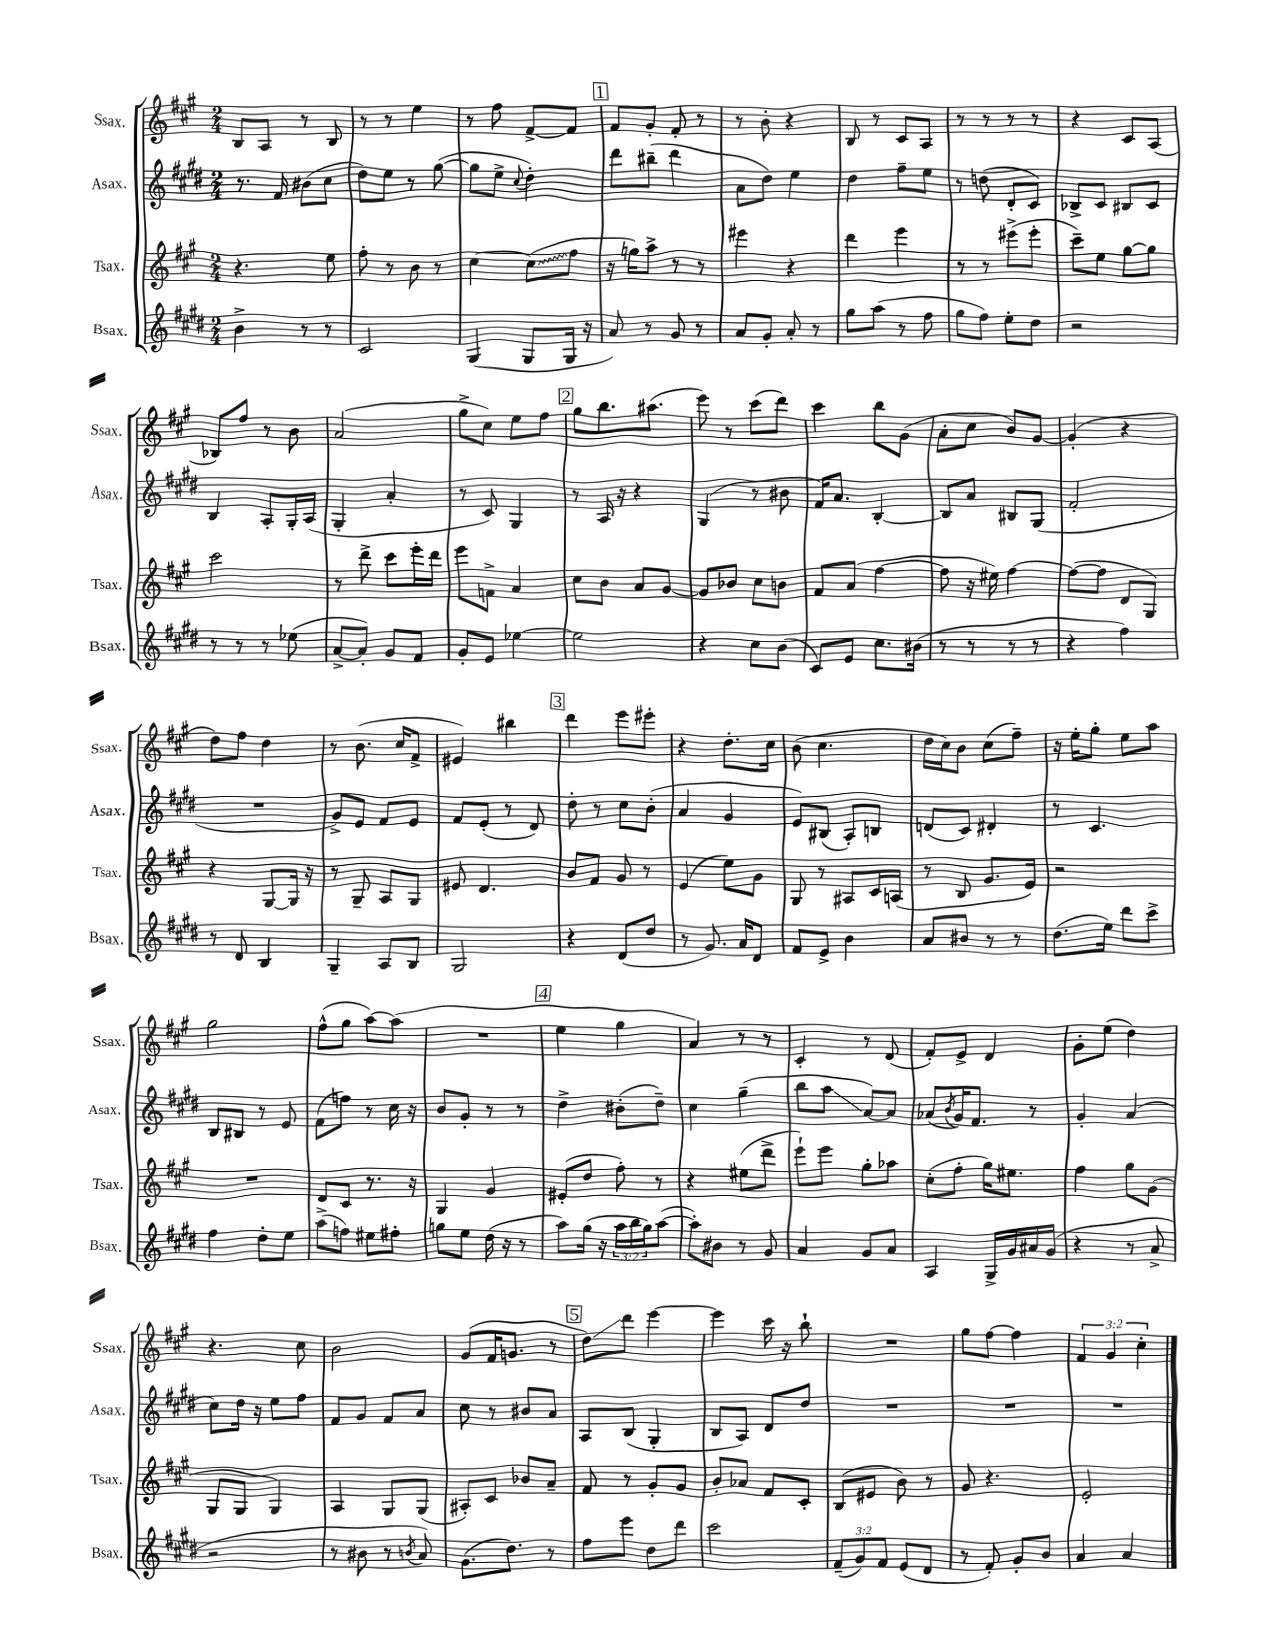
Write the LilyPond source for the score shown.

<<
\new StaffGroup <<
\new Staff = "s0" \with { instrumentName = "Ssax." shortInstrumentName = "Ssax." } {
    \clef treble \key a \major \numericTimeSignature \time 2/4 \override Staff.TupletNumber.text = #tuplet-number::calc-fraction-text
    b8 a8 r8 b8 |
    r8 r8 e''4 |
    r8 fis''8 fis'8~-> fis'8 |
    \mark \markup { \box "1" } fis'8 gis'8-. fis'8-. r8 |
    r8 b'8-. r4 |
    b8 r8 cis'8 a8 |
    r8 r8 r8 r8 |
    r4 cis'8 a8( |
    bes8) fis''8 r8 b'8 |
    a'2( |
    gis''8-> cis''8) e''8 fis''8 |
    \mark \markup { \box "2" } gis''8 b''8. ais''8.( |
    e'''8) r8 cis'''8( d'''8) |
    cis'''4 b''8 gis'8( |
    a'8-. cis''8 b'8) gis'8~ |
    gis'4-.( r4 |
    d''8) fis''8 d''4 |
    r8 b'8.( cis''16 fis'8-> |
    eis'4) bis''4 |
    \mark \markup { \box "3" } d'''4 e'''8 eis'''8-. |
    r4 d''8.-. cis''16 |
    b'8( cis''4. |
    d''16 cis''16) b'8 cis''8( fis''8--) |
    r16 e''16-. gis''8-. e''8 a''8 |
    gis''2 |
    fis''8-^( gis''8 a''8~) a''8( |
    R2 |
    \mark \markup { \box "4" } e''4 gis''4 |
    a'4) r8 r8 |
    cis'4-. r8 d'8( |
    fis'8-.) e'8-> d'4 |
    gis'8-. e''8( d''4) |
    r4. cis''8 |
    b'2 |
    gis'8( fis'16 g'8. r8 |
    \mark \markup { \box "5" } d''8\glissando) d'''8 e'''4~ |
    e'''4 cis'''16 r16 b''8-! |
    R2 |
    gis''8 fis''8~ fis''4 |
    \tuplet 3/2 { fis'4 gis'4 cis''4-. } \bar "|." |
}
\new Staff = "s1" \with { instrumentName = "Asax." shortInstrumentName = "Asax." } {
    \clef treble \key e \major \numericTimeSignature \time 2/4
    r8. fis'16 bis'8( cis''8 |
    dis''8) e''8 r8 gis''8~( |
    gis''8 e''8-> \appoggiatura { cis''8 } dis''4-.) |
    \mark \markup { \box "1" } dis'''8 bis''8--( dis'''4 |
    a'8 dis''8) e''4 |
    dis''4 fis''8-- e''8 |
    r8 d''8( dis'8-. cis'8) |
    bes8-> cis'8 bis8 cis'8 |
    b4 a8-. gis16-. a16( |
    gis4-. a'4-. |
    r8 cis'8) gis4 |
    \mark \markup { \box "2" } r8 a16 r16 r4 |
    gis4( r8 bis'8 |
    fis'16) a'8. b4~-. |
    b8 a'8 bis8 gis8( |
    fis'2-. |
    R2 |
    gis'8->) e'8 fis'8 e'8 |
    fis'8 e'8-.( r8 dis'8) |
    \mark \markup { \box "3" } dis''8-. r8 cis''8 b'8-.( |
    a'4 gis'4 |
    e'8) bis8( a8-.) b8 |
    d'8( cis'8) dis'4-. |
    r8 cis'4. |
    b8 bis8 r8 e'8 |
    fis'8( f''8) r8 cis''16 r16 |
    b'8 gis'8-. r8 r8 |
    \mark \markup { \box "4" } dis''4-> bis'8-.( dis''8--) |
    cis''4 gis''4--( |
    b''8 a''8\glissando a'8~) a'8 |
    aes'8( \acciaccatura { b'8 } gis'16) fis'8. r8 |
    gis'4-. a'4( |
    cis''8) dis''16 r16 e''8 fis''8 |
    fis'8 gis'8 fis'8 a'8 |
    cis''8 r8 bis'8 a'8 |
    \mark \markup { \box "5" } a8 b8( gis4-. |
    b8 a8) dis'8 dis''8 |
    R2 |
    R2 |
    R2 \bar "|." |
}
\new Staff = "s2" \with { instrumentName = "Tsax." shortInstrumentName = "Tsax." } {
    \clef treble \key a \major \numericTimeSignature \time 2/4
    r4. e''8 |
    fis''8-. r8 b'8 r8 |
    cis''4~ \once \override Glissando.style = #'zigzag cis''8\glissando( fis''8 |
    \mark \markup { \box "1" } r16 g''16) a''8-> r8 r8 |
    eis'''4 r4 |
    d'''4 e'''4 |
    r8 r8 eis'''8->( eis'''8-. |
    cis'''8--) e''8 gis''8~ gis''8 |
    cis'''2 |
    r8 d'''8-> cis'''8 e'''16-. d'''16 |
    e'''8 f'8-> a'4 |
    \mark \markup { \box "2" } cis''8 b'8 a'8 gis'8~ |
    gis'8 bes'8 cis''8 b'8 |
    fis'8 a'8( fis''4~ |
    fis''8 r16 eis''16) fis''4~ |
    fis''8~( fis''8 d'8 gis8) |
    r4 gis8~ gis16 r16 |
    r8 gis8-- a8 gis8 |
    eis'8 d'4. |
    \mark \markup { \box "3" } b'8 fis'8 gis'8 r8 |
    e'4( e''8) gis'8 |
    gis8 r8 ais8 cis'16 a16( |
    r8 b8 gis'8. e'16) |
    r2 |
    R2 |
    d'8 cis'8 r8. r16 |
    gis4 gis'4 |
    \mark \markup { \box "4" } eis'8-.( d''8 fis''8-.) r8 |
    r4 eis''8( d'''8-> |
    e'''8-!) e'''8 gis''8-. aes''8 |
    cis''8-.( fis''8-. gis''16) eis''8. |
    fis''4 gis''8 gis'8( |
    gis8 gis8 gis4) |
    a4 gis8 gis8( |
    ais8-.) cis'8 bes'8 a'8-- |
    \mark \markup { \box "5" } fis'8 r8 gis'8-. gis'8 |
    b'8-. aes'8 fis'8 cis'8-. |
    b8( eis'8 b'8) r8 |
    gis'8 r4. |
    e'2-. \bar "|." |
}
\new Staff = "s3" \with { instrumentName = "Bsax." shortInstrumentName = "Bsax." } {
    \clef treble \key e \major \numericTimeSignature \time 2/4 \override Staff.TupletNumber.text = #tuplet-number::calc-fraction-text
    b'4-> r8 r8 |
    cis'2 |
    gis4( gis8 gis16 r16 |
    \mark \markup { \box "1" } a'8) r8 gis'8 r8 |
    a'8 gis'8-. a'8-. r8 |
    gis''8 a''8( r8 fis''8 |
    gis''8 fis''8) e''8-. dis''8 |
    r2 |
    r8 r8 r8 ees''8( |
    a'8~-> a'8-.) gis'8 fis'8 |
    gis'8-. e'8 ees''4~ |
    \mark \markup { \box "2" } ees''2 |
    r4 cis''8 b'8( |
    cis'8) e'8 cis''8. bis'16( |
    r8 r8 r8 r8 |
    r4 fis''4) |
    r8 dis'8 b4 |
    gis4-- a8 b8 |
    gis2 |
    \mark \markup { \box "3" } r4 dis'8( dis''8 |
    r8 gis'8.) a'16 dis'8 |
    fis'8 e'8-> b'4 |
    a'8 bis'8 r8 r8 |
    dis''8.( e''16) dis'''8 cis'''8-> |
    fis''4 dis''8-. e''8 |
    a''8->( f''8) eis''8 fis''8-. |
    g''8 e''8 dis''16( r16 r8 |
    \mark \markup { \box "4" } a''8) gis''16( r16 \tuplet 3/2 { a''16 b''16 gis''16) } a''8~( |
    a''8-.) bis'8 r8 gis'8 |
    a'4 gis'8 a'8 |
    a4 gis16-> gis'16 ais'16 gis'16( |
    r4 r8 a'8-> |
    r2 |
    r8 bis'8 r8 \acciaccatura { b'8 } a'8) |
    gis'8.( dis''8.) r8 |
    \mark \markup { \box "5" } fis''8 e'''8 dis''8 dis'''8 |
    cis'''2 |
    \tuplet 3/2 { fis'8--( gis'8) fis'8 } e'8( dis'8 |
    r8 fis'8-.) gis'8-. b'8 |
    a'4 a'4 \bar "|." |
}
>>
>>
\layout { \context { \Score \remove "Bar_number_engraver" } }
